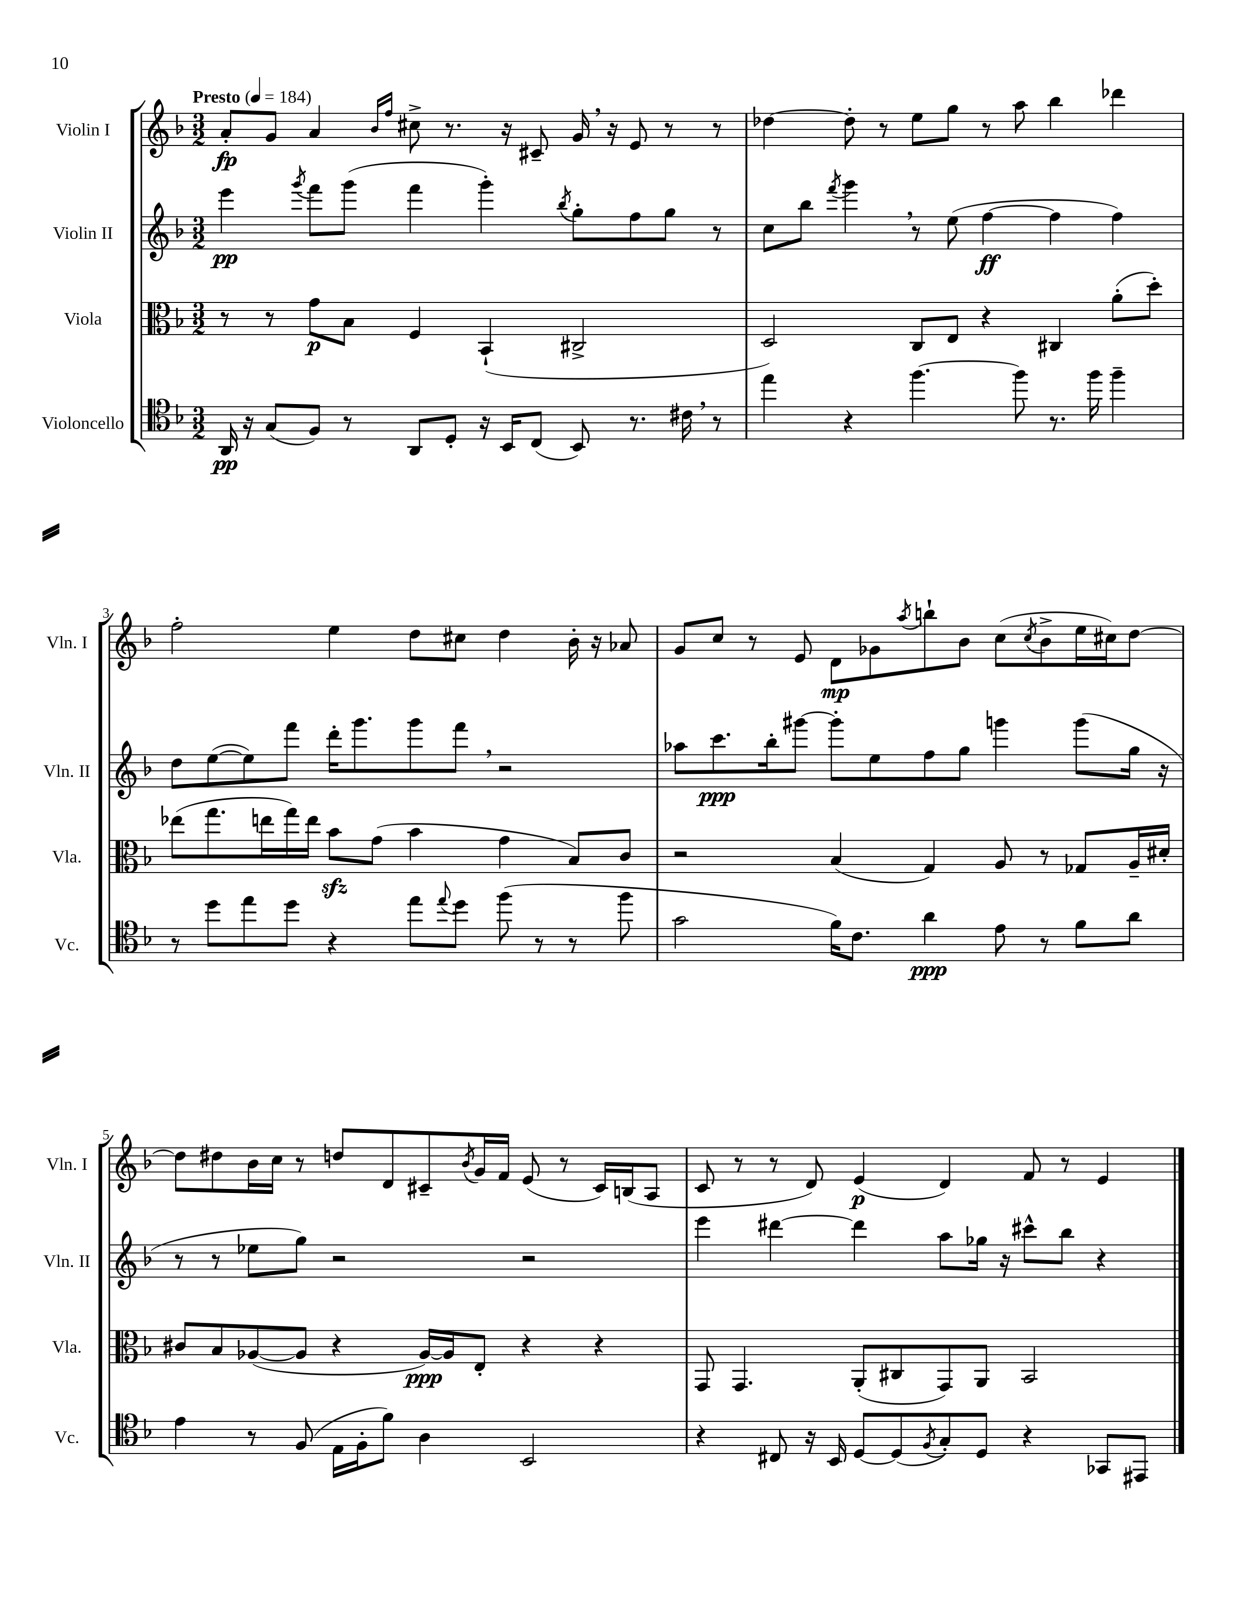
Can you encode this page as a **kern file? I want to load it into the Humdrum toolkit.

**kern	**kern	**kern	**kern
*staff4	*staff3	*staff2	*staff1
*clefC4	*clefC3	*clefG2	*clefG2
*k[b-]	*k[b-]	*k[b-]	*k[b-]
*M3/2	*M3/2	*M3/2	*M3/2
*MM184	*MM184	*MM184	*MM184
16AA	8r	4eee	8a'
16r	.	.	.
(8G	8r	.	8g
.	.	8qggg	.
8F)	8g	8fff	4a
8r	8B-	(8ggg	.
.	.	.	16qqb-
.	.	.	16qqff
8AA	4F	4fff	8cc#^
8D'	.	.	8.r
16r	(4BB-`	4ggg')	.
16BB-	.	.	16r
(8C	.	.	8c#~
.	.	8qbb-	.
8BB-)	2C#^	8gg'	16g
.	.	.	16r
8.r	.	8ff	8e
.	.	8gg	8r
16c#	.	.	.
8r	.	8r	8r
=	=	=	=
4ee	2D)	8cc	[4dd-
.	.	8bb-	.
.	.	8qfff	.
4r	.	4ggg	8dd-']
.	.	.	8r
[4.ff	8C	8r	8ee
.	8E	(8ee	8gg
.	4r	[4ff	8r
8ff]	.	.	8aa
8.r	4C#	4ff]	4bb-
16ff	.	.	.
4ff~	(8a'	4ff)	4ddd-
.	8dd')	.	.
=	=	=	=
8r	(8ee-	8dd	2ff'
8dd	8.gg	([8ee	.
8ee	.	8ee])	.
.	16ee	.	.
8dd	16gg)	8fff	.
.	16ee	.	.
4r	8b-	16ddd'	4ee
.	.	8.ggg	.
.	(8g	.	.
8ee	4b-	8ggg	8dd
8qqee	.	.	.
8dd	.	8fff	8cc#
(8ff	4g	2r	4dd
8r	.	.	.
8r	8B-)	.	16b-'
.	.	.	16r
8ff	8c	.	8a-
=	=	=	=
2g	2r	8aa-	8g
.	.	8.ccc	8cc
.	.	.	8r
.	.	16bb-'	.
.	.	[8ggg#	8e
16f)	(4B-	8ggg#']	8d
8.c	.	.	.
.	.	8ee	8g-
.	.	.	8qaa
4a	4G)	8ff	8bb`
.	.	8gg	8b-
8e	8A	4ggg	(8cc
.	.	.	8qcc
8r	8r	.	8b-^
8f	8G-	(8ggg	16ee
.	.	.	16cc#)
8a	16A~	16gg	[8dd
.	16d#'	16r	.
=	=	=	=
4e	8c#	8r	8dd]
.	8B-	8r	8dd#
8r	([8A-	8ee-	16b-
.	.	.	16cc
(8F	8A-]	8gg)	8r
16E	4r	2r	8dd
16F'	.	.	.
8f)	.	.	8d
4A	[16A-)	.	8c#~
.	16A-]	.	.
.	.	.	8qb-
.	8E'	.	16g
.	.	.	16f
2BB-	4r	2r	(8e
.	.	.	8r
.	4r	.	16c#)
.	.	.	(16B
.	.	.	8A
=	=	=	=
4r	8GG	4eee	8c
.	4.GG	.	8r
8C#	.	[4ddd#	8r
16r	.	.	8d)
16BB-	.	.	.
[8D	(8AA'	4ddd#]	(4e
(8D]	8C#	.	.
8qF	.	.	.
8G')	8GG)	8aa	4d)
8D	8AA	16gg-	.
.	.	16r	.
4r	2BB-	8ccc#^^	8f
.	.	8bb-	8r
8GG-	.	4r	4e
8EE#	.	.	.
==	==	==	==
*-	*-	*-	*-
